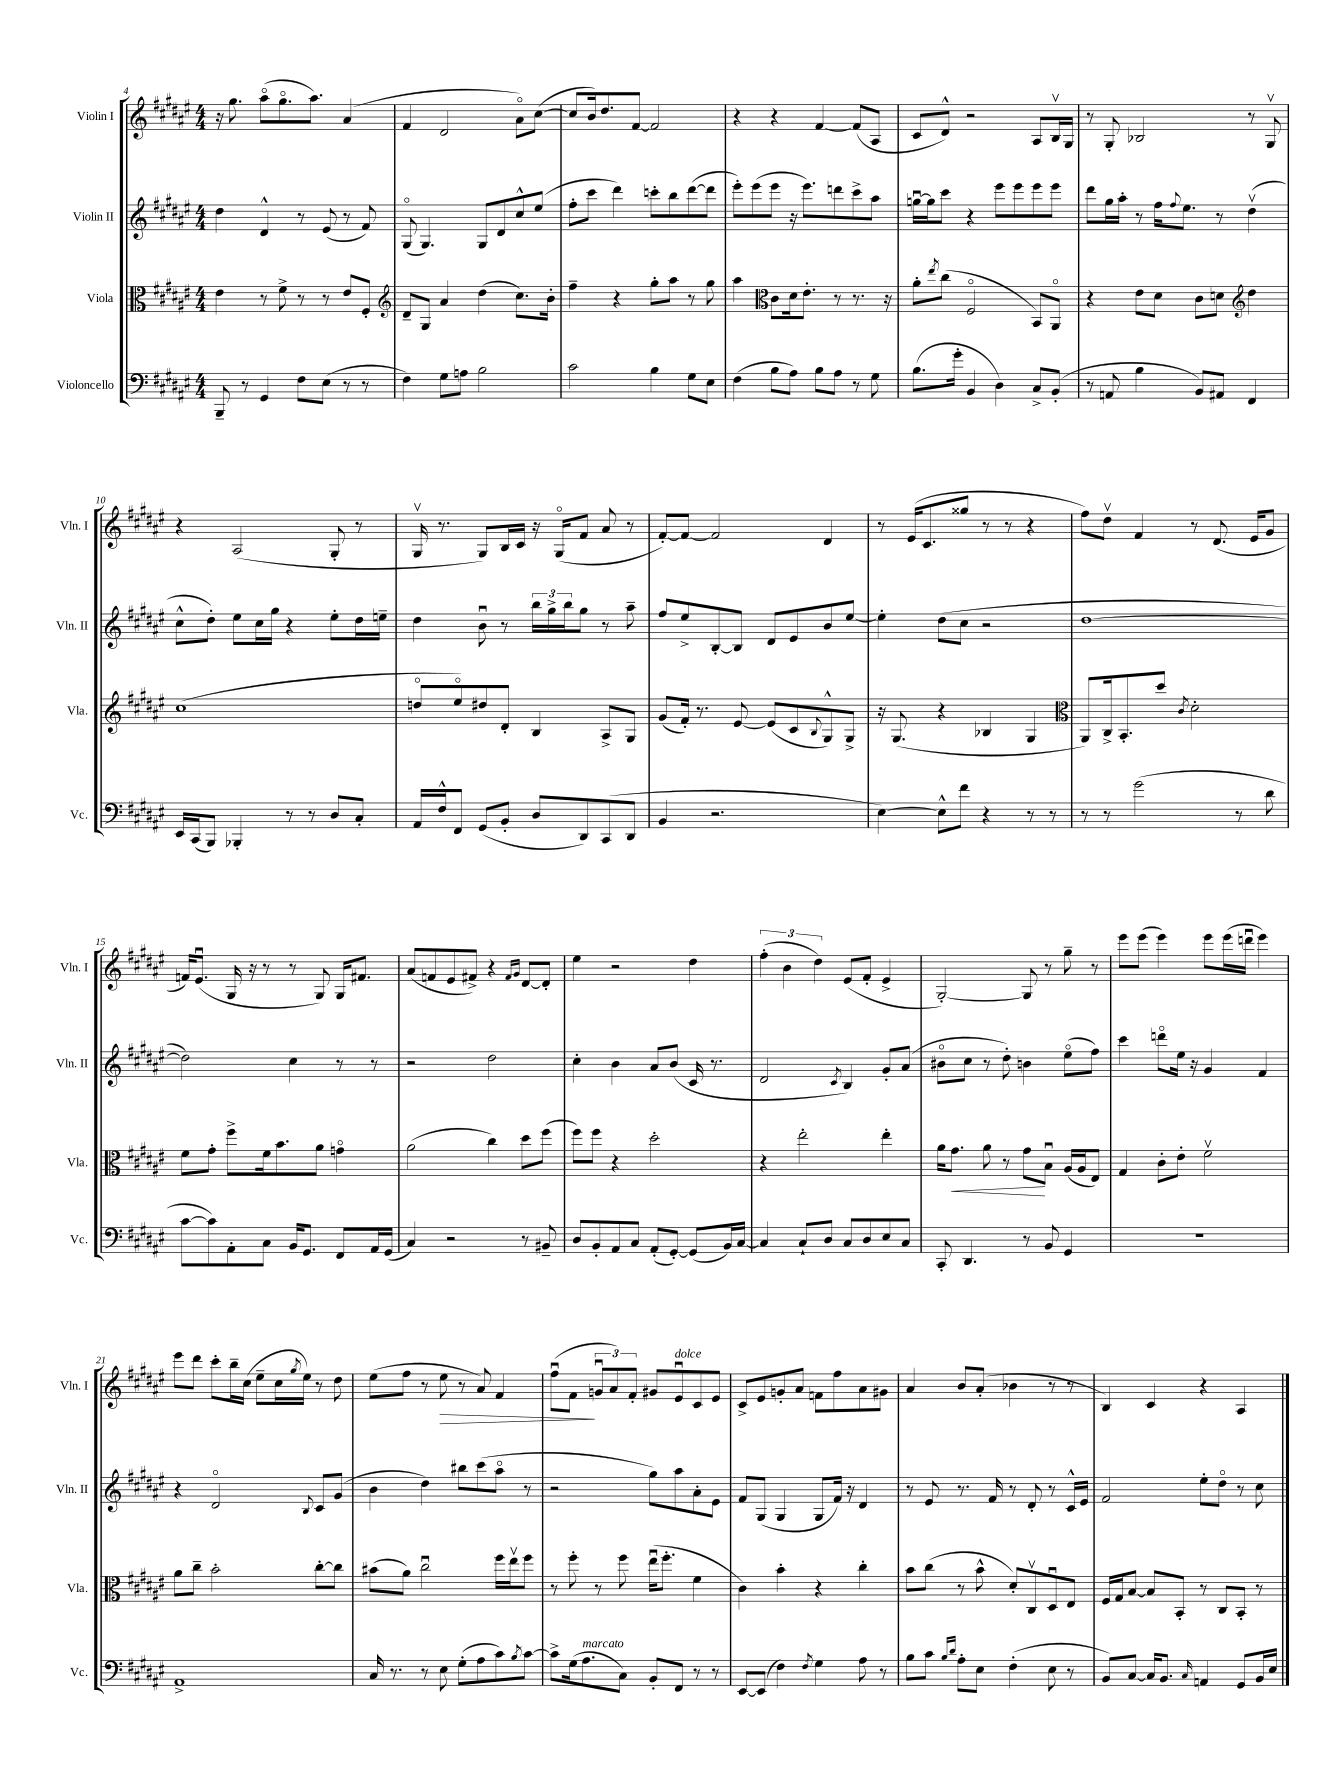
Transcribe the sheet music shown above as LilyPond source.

<<
\new StaffGroup <<
\new Staff = "s0" \with { instrumentName = "Violin I" shortInstrumentName = "Vln. I" } {
    \clef treble \key fis \major \numericTimeSignature \time 4/4
    r16 gis''8. ais''8\flageolet( gis''8.\flageolet ais''8.) ais'4( |
    fis'4 dis'2 ais'8\flageolet) cis''8~( |
    cis''8 b'16) dis''8. fis'8~ fis'2 |
    r4 r4 fis'4~ fis'8( ais8 |
    cis'8 dis'8-^) r2 ais8 b16\upbow gis16 |
    r8 gis8-. bes2 r8 gis8\upbow |
    r4 ais2( gis8-. r8 |
    gis16\upbow r8. gis8) b16 cis'16 r16 gis16\flageolet( fis'8 ais'8 r8 |
    fis'8~-.) fis'8~ fis'2 dis'4 |
    r8 eis'16( cis'8. gisis''8 r8 r8 r4 |
    fis''8) dis''8\upbow fis'4 r8 dis'8.( eis'16 gis'8 |
    f'16) eis'8.\downbow( gis16 r16 r8 r8 gis8) gis16 fis'8. |
    ais'8( f'8 eis'8 fis'8->) r4 \grace { fis'16 gis'16 } dis'8~ dis'8-. |
    eis''4 r2 dis''4 |
    \tuplet 3/2 { fis''4-.( b'4 dis''4) } eis'8( fis'8-. eis'4-> |
    gis2~-.) gis8 r8 gis''8-- r8 |
    eis'''8 eis'''8( eis'''4) eis'''8 eis'''16( d'''16\downbow eis'''4) |
    eis'''8 dis'''8 cis'''8-. b''16-- cis''16( eis''8-- cis''16 \acciaccatura { gis''8 } eis''16) r8 dis''8 |
    eis''8( fis''8 r8 eis''8\> r8 ais'8) fis'4 |
    fis''8\downbow( fis'8\! \tuplet 3/2 { g'8\downbow ais'8) fis'8-. } gis'8 eis'8\downbow^\markup { \italic "dolce" } cis'8 eis'8 |
    cis'8-> eis'8 g'8-. ais'8 f'8 fis''8 ais'8 gis'8 |
    ais'4 b'8 ais'8-.( bes'4 r8 r8 |
    b4) cis'4 r4 ais4 \bar "|." |
}
\new Staff = "s1" \with { instrumentName = "Violin II" shortInstrumentName = "Vln. II" } {
    \clef treble \key fis \major \numericTimeSignature \time 4/4
    dis''4 dis'4-^ r8 eis'8( r8 fis'8) |
    gis8\flageolet( gis4.) gis8 dis'8 cis''8-^ eis''8( |
    fis''8-. cis'''8 dis'''4) c'''8-. b''8 dis'''8~( dis'''8 |
    eis'''8-.) eis'''8( eis'''8 r16 eis'''8.) d'''8 cis'''8-> ais''8 |
    g''16~\downbow g''16 cis'''8 r4 eis'''8 eis'''8 eis'''8 eis'''8 |
    dis'''8 gis''16 ais''16-. r8 fis''16 \appoggiatura { fis''8 } eis''8. r8 dis''4\upbow( |
    cis''8-^ dis''8-.) eis''8 cis''16 gis''16 r4 eis''8-. dis''16 e''16-- |
    dis''4 b'8\downbow r8 \tuplet 3/2 { b''16 gis''16-> b''16 } gis''8 r8 ais''8-- |
    fis''8 eis''8-> b8~-. b8 dis'8 eis'8 b'8 eis''8~ |
    eis''4-. dis''8( cis''8 r2 |
    dis''1~ |
    dis''2) cis''4 r8 r8 |
    r2 dis''2 |
    cis''4-. b'4 ais'8 b'8( cis'16 r8. |
    dis'2 \acciaccatura { cis'8 } b4) gis'8-. ais'8( |
    bis'8\flageolet cis''8 r8 dis''8-.) b'4 eis''8\flageolet( fis''8) |
    cis'''4 d'''8\flageolet eis''16 r16 gis'4 fis'4 |
    r4 dis'2\flageolet \appoggiatura { b8 } cis'8 gis'8( |
    b'4 dis''4) bis''8 cis'''8( ais''8\flageolet r8 |
    r2 gis''8) ais''8 ais'8-. eis'8 |
    fis'8 gis8( gis4 gis8 fis'16) r16 dis'4 |
    r8 eis'8 r8. fis'16 r8 dis'8-. r8 cis'16-^ eis'16 |
    fis'2 eis''8-. dis''8\flageolet r8 cis''8 \bar "|." |
}
\new Staff = "s2" \with { instrumentName = "Viola" shortInstrumentName = "Vla." } {
    \clef alto \key fis \major \numericTimeSignature \time 4/4
    eis'4 r8 fis'8-> r8 r8 eis'8 fis8-. |
    \clef treble dis'8-- gis8 ais'4 dis''4( cis''8.) b'16-. |
    fis''4-- r4 gis''8-. ais''8 r8 gis''8 |
    ais''4 \clef alto cis'8 dis'16 eis'8.-. r8 r8. r16 |
    ais'8-. \acciaccatura { eis''8 } cis''8( fis2\flageolet b,8) ais,8\flageolet |
    r4 eis'8 dis'8 cis'8 d'8 \clef treble dis''4 |
    cis''1( |
    d''8\flageolet eis''8\flageolet) dis''8 dis'8-. b4 ais8-> gis8 |
    gis'8( fis'16-.) r8. eis'8~ eis'8( cis'8 \appoggiatura { b8 } gis8-^) gis8-> |
    r16 gis8.( r4 bes4 gis4 |
    \clef alto ais,8) cis16-> b,8.-. dis''8 \acciaccatura { cis'8 } dis'2-. |
    fis'8 gis'8-. fis''8-> fis'16 b'8. ais'8 g'4\flageolet |
    ais'2( cis''4) dis''8 fis''8( |
    fis''8) fis''8 r4 dis''2-. |
    r4 eis''2-. eis''4-. |
    ais'16 gis'8.\< ais'8 r8 gis'8\! b8\downbow ais16( ais16 eis8) |
    gis4 cis'8-. eis'8-. fis'2\upbow |
    ais'8 cis''8-- b'2-. cis''8~-. cis''8 |
    bis'8( ais'8) cis''2\downbow fis''16 eis''16\upbow fis''8 |
    r8 fis''8-. r8 fis''8 eis''16\downbow( fis''8.-. fis'4 |
    cis'4) b'4-. r4 cis''4-. |
    b'8 cis''8( r8 b'8-^ dis'8-.) cis8\upbow dis8\downbow eis8 |
    fis16 gis16 b8~ b8 b,8-. r8 cis8 b,8-. r8 \bar "|." |
}
\new Staff = "s3" \with { instrumentName = "Violoncello" shortInstrumentName = "Vc." } {
    \clef bass \key fis \major \numericTimeSignature \time 4/4
    b,,8-- r8 gis,4 fis8 eis8( r8 r8 |
    fis4) gis8 a8 b2 |
    cis'2 b4 gis8 eis8 |
    fis4( b8 ais8) b8 ais8 r8 gis8 |
    b8.( gis'16-. b,4 dis4) cis8-> b,8-.( |
    r8 a,8 b4 b,8) ais,8 fis,4 |
    eis,16 cis,16( b,,8) bes,,4-. r8 r8 dis8 cis8-. |
    ais,16 fis16-^ fis,8 gis,8( b,8-. dis8 dis,8) cis,8( dis,8 |
    b,4 r2. |
    eis4~) eis8-^ fis'8 r4 r8 r8 |
    r8 r8 gis'2( r8 dis'8 |
    cis'8~ cis'8) ais,8-. cis8 b,16 gis,8. fis,8 ais,16 gis,16( |
    cis4) r2 r8 bis,8-- |
    dis8 b,8-. ais,8 cis8 ais,8-.( gis,8~-.) gis,8( b,16) cis16~ |
    cis4 cis8-! dis8 cis8 dis8 eis8 cis8 |
    cis,8-. dis,4. r8 b,8 gis,4 |
    R1 |
    ais,1-> |
    cis16 r8. r8 eis8 gis8-.( ais8 cis'8) \acciaccatura { b8 } cis'8~ |
    cis'8-> gis16( ais8.^\markup { \italic "marcato" } cis8) b,8-. fis,8 r8 r8 |
    eis,8~ eis,8( fis4) \acciaccatura { fis8 } gis4 ais8 r8 |
    b8 cis'8 \grace { b16 dis'16 } ais8-. eis8 fis4-.( eis8 r8 |
    b,8) cis8~ cis16 b,8. \grace { cis16 } a,4 gis,8 b,16 eis16 \bar "|." |
}
>>
>>
\layout { \context { \Score currentBarNumber = #4 } }
